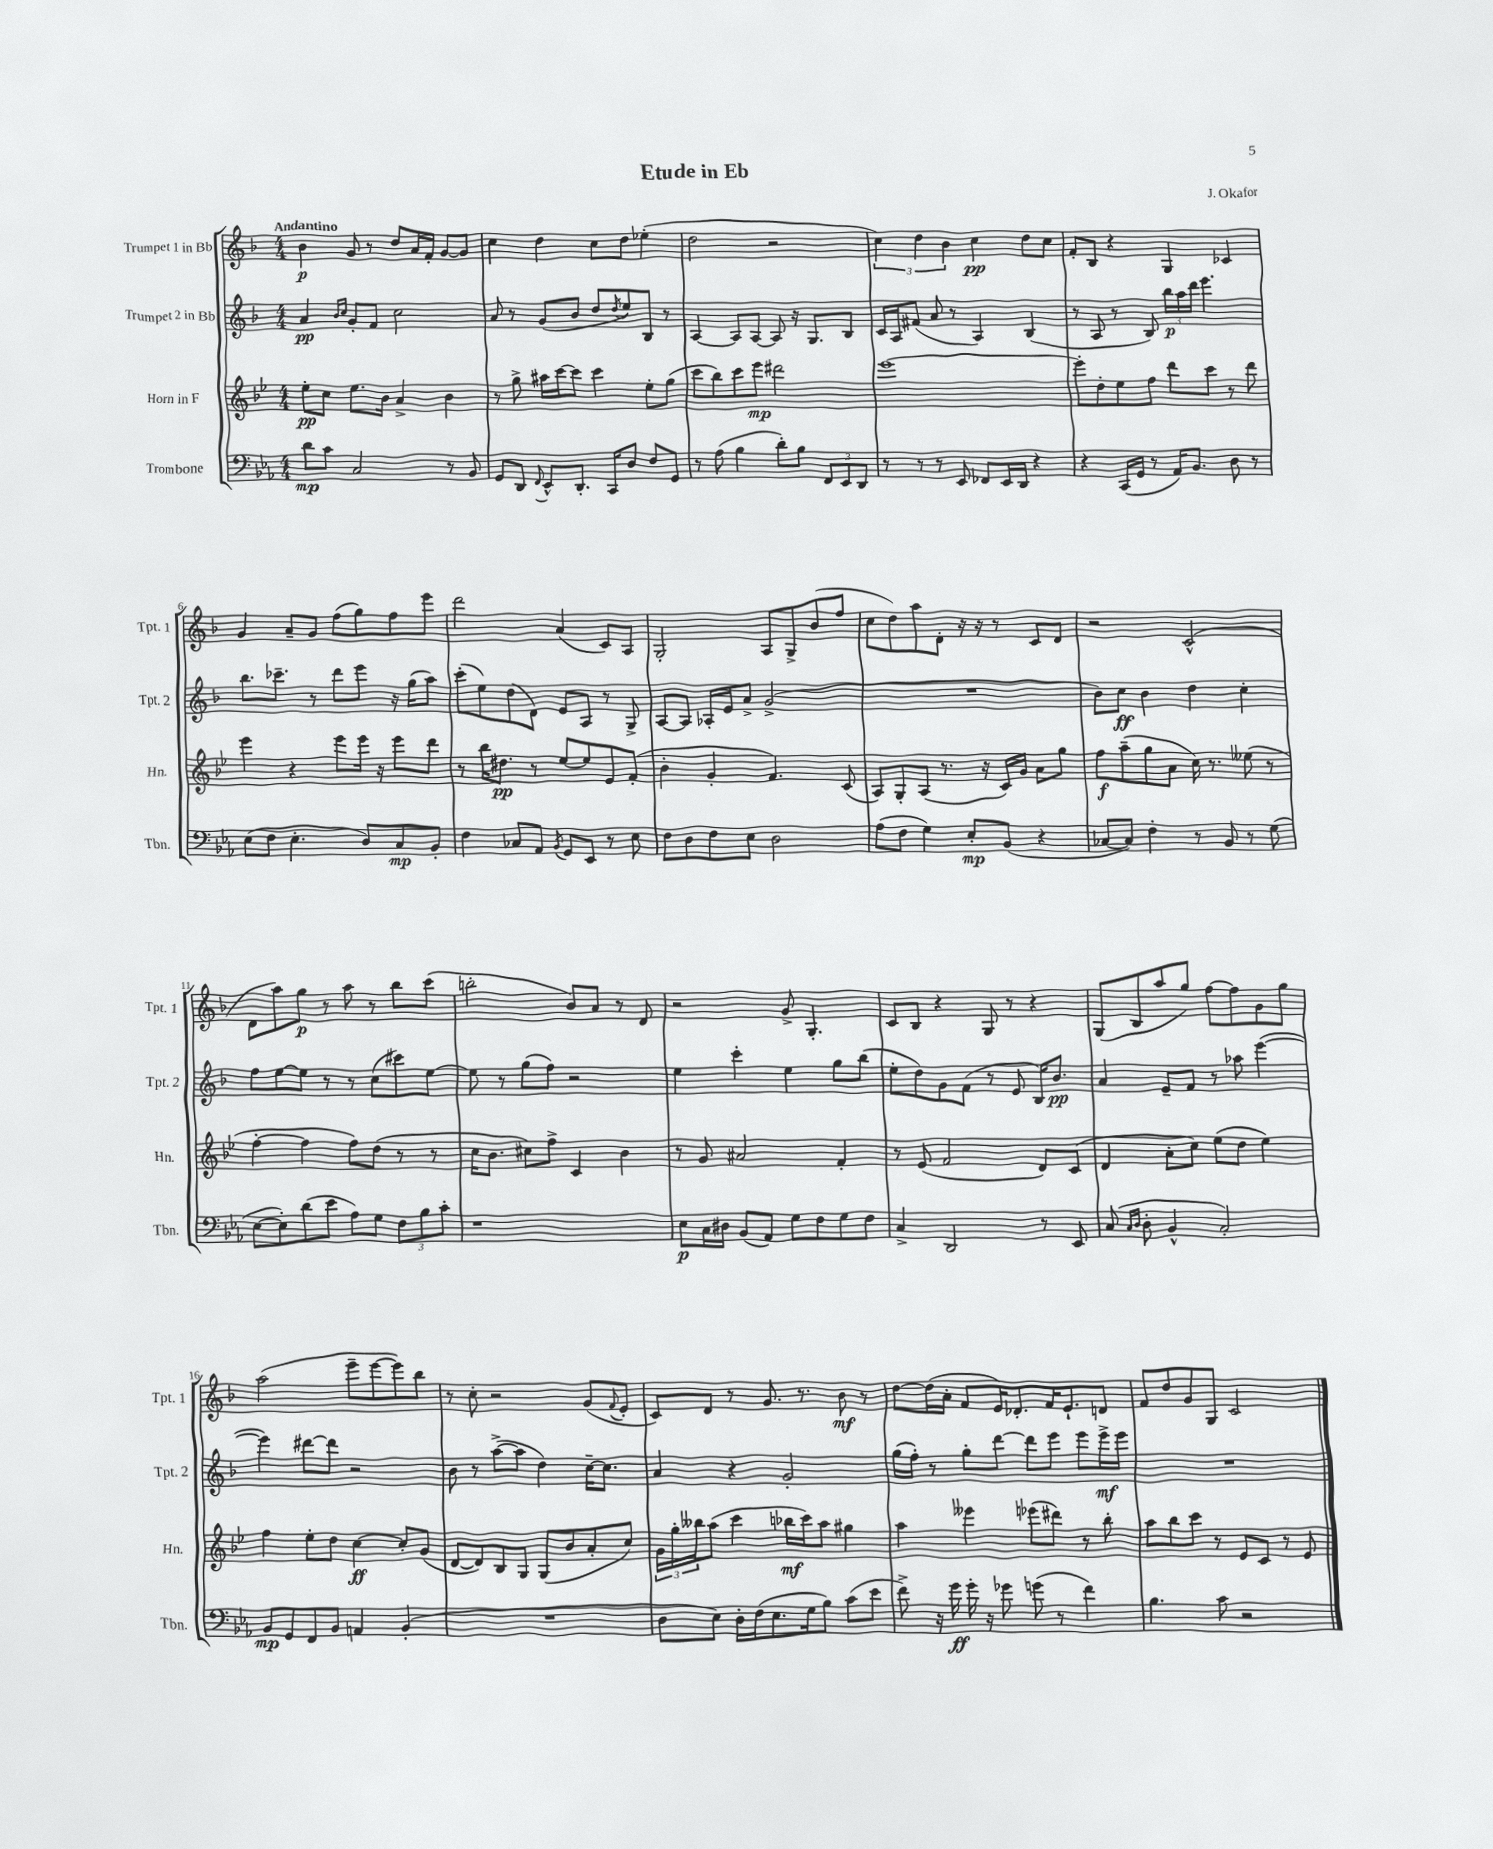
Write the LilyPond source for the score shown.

\header { title = "Etude in Eb" composer = "J. Okafor" }
<<
\new StaffGroup <<
\new Staff = "s0" \with { instrumentName = "Trumpet 1 in Bb" shortInstrumentName = "Tpt. 1" } {
    \clef treble \key f \major \numericTimeSignature \time 4/4 \tempo "Andantino"
    bes'4\p g'8 r8 d''8 a'16 f'16-. g'8~ g'8 |
    c''4 d''4 c''8 d''8 ees''4-.( |
    d''2 r2 |
    \tuplet 3/2 { c''4) d''4 bes'4 } c''4\pp d''8 c''8 |
    f'8-. bes8 r4 g4 ces'4 |
    g'4 a'8-- g'8 f''8( g''8) f''8 e'''8 |
    d'''2 a'4( c'8) a8 |
    g2-. a8 g8-> bes'8( f''8 |
    c''8 d''8) a''8 d'8-. r16 r16 r8 c'8 d'8 |
    r2 c'2-^( |
    d'8 a''8) g''8\p r8 a''8 r8 bes''8 c'''8( |
    b''2-. bes'8) a'8 r8 d'8 |
    r2 g'8-> g4.-. |
    c'8 bes8 r4 g8 r8 r4 |
    g8( bes8 a''8 g''8) f''8~ f''8 g'8 g''8 |
    a''2( e'''8-- e'''8~ e'''8) bes''8 |
    r8 c''8-. r2 g'8( \appoggiatura { f'8 } e'8-. |
    c'8) d'8 r8 g'8. r8. bes'8\mf r8 |
    d''8~ d''16( a'16-. f'8 e'16) des'8.-. f'16 e'8.-! d'8 |
    f'8 d''8 g'8 g8 c'2 \bar "|." |
}
\new Staff = "s1" \with { instrumentName = "Trumpet 2 in Bb" shortInstrumentName = "Tpt. 2" } {
    \clef treble \key f \major \numericTimeSignature \time 4/4
    a'4\pp \grace { bes'16 c''16 } g'8-. f'8 c''2 |
    a'8 r8 g'8( bes'8 d''8 \acciaccatura { d''8 } e''8) bes8 r8 |
    a4~ a8 a8~ a8 r16 g8. bes8 |
    c'16 a16 fis'8( a'8 r8 a4) bes4( |
    r8 a8 r8 bes8) \tuplet 3/2 { bes''16\p a''16 d'''16 } e'''4. |
    bes''8. ces'''8.-- r8 d'''8 e'''8 r16 g''16( a''8) |
    c'''8-.( e''8) d''8( d'8) e'8 a8 r8 g8-> |
    a8~ a8 aes16-. e'16 a'8-> g'2->( |
    R1 |
    bes'8) c''8\ff bes'4 d''4 c''4-. |
    f''8 e''8~ e''8 r8 r8 c''8( cis'''8) e''8~ |
    e''8 r8 g''8( f''8) r2 |
    e''4 c'''4-. e''4 g''8 bes''8( |
    e''8-. d''8) g'8 f'8( r8 e'8 bes16) bes'8.\pp |
    a'4 e'8-- f'8 r8 aes''8 e'''4~( |
    e'''4) dis'''8~ dis'''8 r2 |
    bes'8 r8 a''8~->( a''8 d''4) c''16~-- c''8. |
    a'4 r4 g'2-. |
    g''16( f''16-.) r8 g''8-. d'''8~ d'''8 e'''8 e'''8 e'''16->\mf e'''16 |
    R1 \bar "|." |
}
\new Staff = "s2" \with { instrumentName = "Horn in F" shortInstrumentName = "Hn." } {
    \clef treble \key bes \major \numericTimeSignature \time 4/4
    ees''8-.\pp c''8 ees''8. bes'16 a'4-> bes'4 |
    r8 g''8-> ais''16 c'''16~ c'''8 c'''4 ees''8-. g''8( |
    c'''8 bes''8) c'''8 ees'''8\mp dis'''2 |
    ees'''1~ |
    ees'''8-. d''8-. ees''8 f''8 d'''8 c'''8 r8 d'''8 |
    ees'''4 r4 ees'''8 ees'''16 r16 ees'''8 d'''8 |
    r8 bes''16 dis''8.\pp r8 ees''8~ ees''8 ees'8 f'8-.( |
    bes'4-. g'4-. f'4.) c'8( |
    a8) g8-. a8( r8. r16 c'16) g'16 a'8 g''8 |
    f''8\f a''8--( g''8 a'8 c''16) r8. eeses''8( r8 |
    f''4~-. f''4 f''8) d''8( r8 r8 |
    c''16 bes'8. cis''8) f''8-> c'4 bes'4 |
    r8 g'8 ais'2 f'4-. |
    r8 ees'8( f'2 d'8) c'8( |
    d'4 a'8-. c''8) ees''8( d''8 ees''4) |
    f''4 ees''8-. d''8 c''4~\ff c''8-. g'8( |
    d'8~ d'8) bes8 g8 g8( bes'8 a'8-. c''8) |
    \tuplet 3/2 { g'16 g''16-. beses''16 } a''8( c'''4 bes''16\mf c'''16) a''8 gis''4 |
    a''4 eeses'''4 ees'''8( dis'''8) r8 bes''8-. |
    a''8 bes''8 c'''8 r8 ees'8 c'8 r8 ees'8 \bar "|." |
}
\new Staff = "s3" \with { instrumentName = "Trombone" shortInstrumentName = "Tbn." } {
    \clef bass \key ees \major \numericTimeSignature \time 4/4
    d'8\mp c'8 c2 r8 bes,8 |
    g,8 d,8 \appoggiatura { f,8 } ees,8-^ d,8.-. c,16 d8 f8 g,8 |
    r8 aes8( bes4 d'8-.) bes8 \tuplet 3/2 { f,8 ees,8 d,8 } |
    r8 r8 r8 ees,8 fes,8 ees,16 d,16 r4 |
    r4 c,16( g,16 r8 aes,16) bes,8. d8 r8 |
    ees8( f8 ees4.-. d8) c8\mp bes,8-. |
    f4 ces8 aes,8 \acciaccatura { bes,8 } g,8 ees,8 r8 ees8 |
    f8 d8 f8 ees8 d2 |
    aes8( f8 g4) ees8-.\mp bes,8( r4 |
    ces8~ ces8) f4-. r8 bes,8 r8 g8( |
    ees8~ ees8-.) d'8( ees'8 aes8) g8 \tuplet 3/2 { f8 bes8 c'8-. } |
    r1 |
    ees8\p c16 dis16 bes,8( aes,8) g8 f8 g8 f8 |
    c4-> d,2 r8 ees,8 |
    c8( \grace { c16 d16 } d8-. bes,4-^ c2-.) |
    bes,8\mp g,8 f,8 bes,8 a,4 bes,4-.( |
    R1 |
    d8 ees8) d16-. f16( ees8. g16 bes8) c'8( ees'8 |
    f'8->) r16 g'16\ff g'16-. r16 ges'8 g'8( r8 f'4) |
    bes4. c'8 r2 \bar "|." |
}
>>
>>
